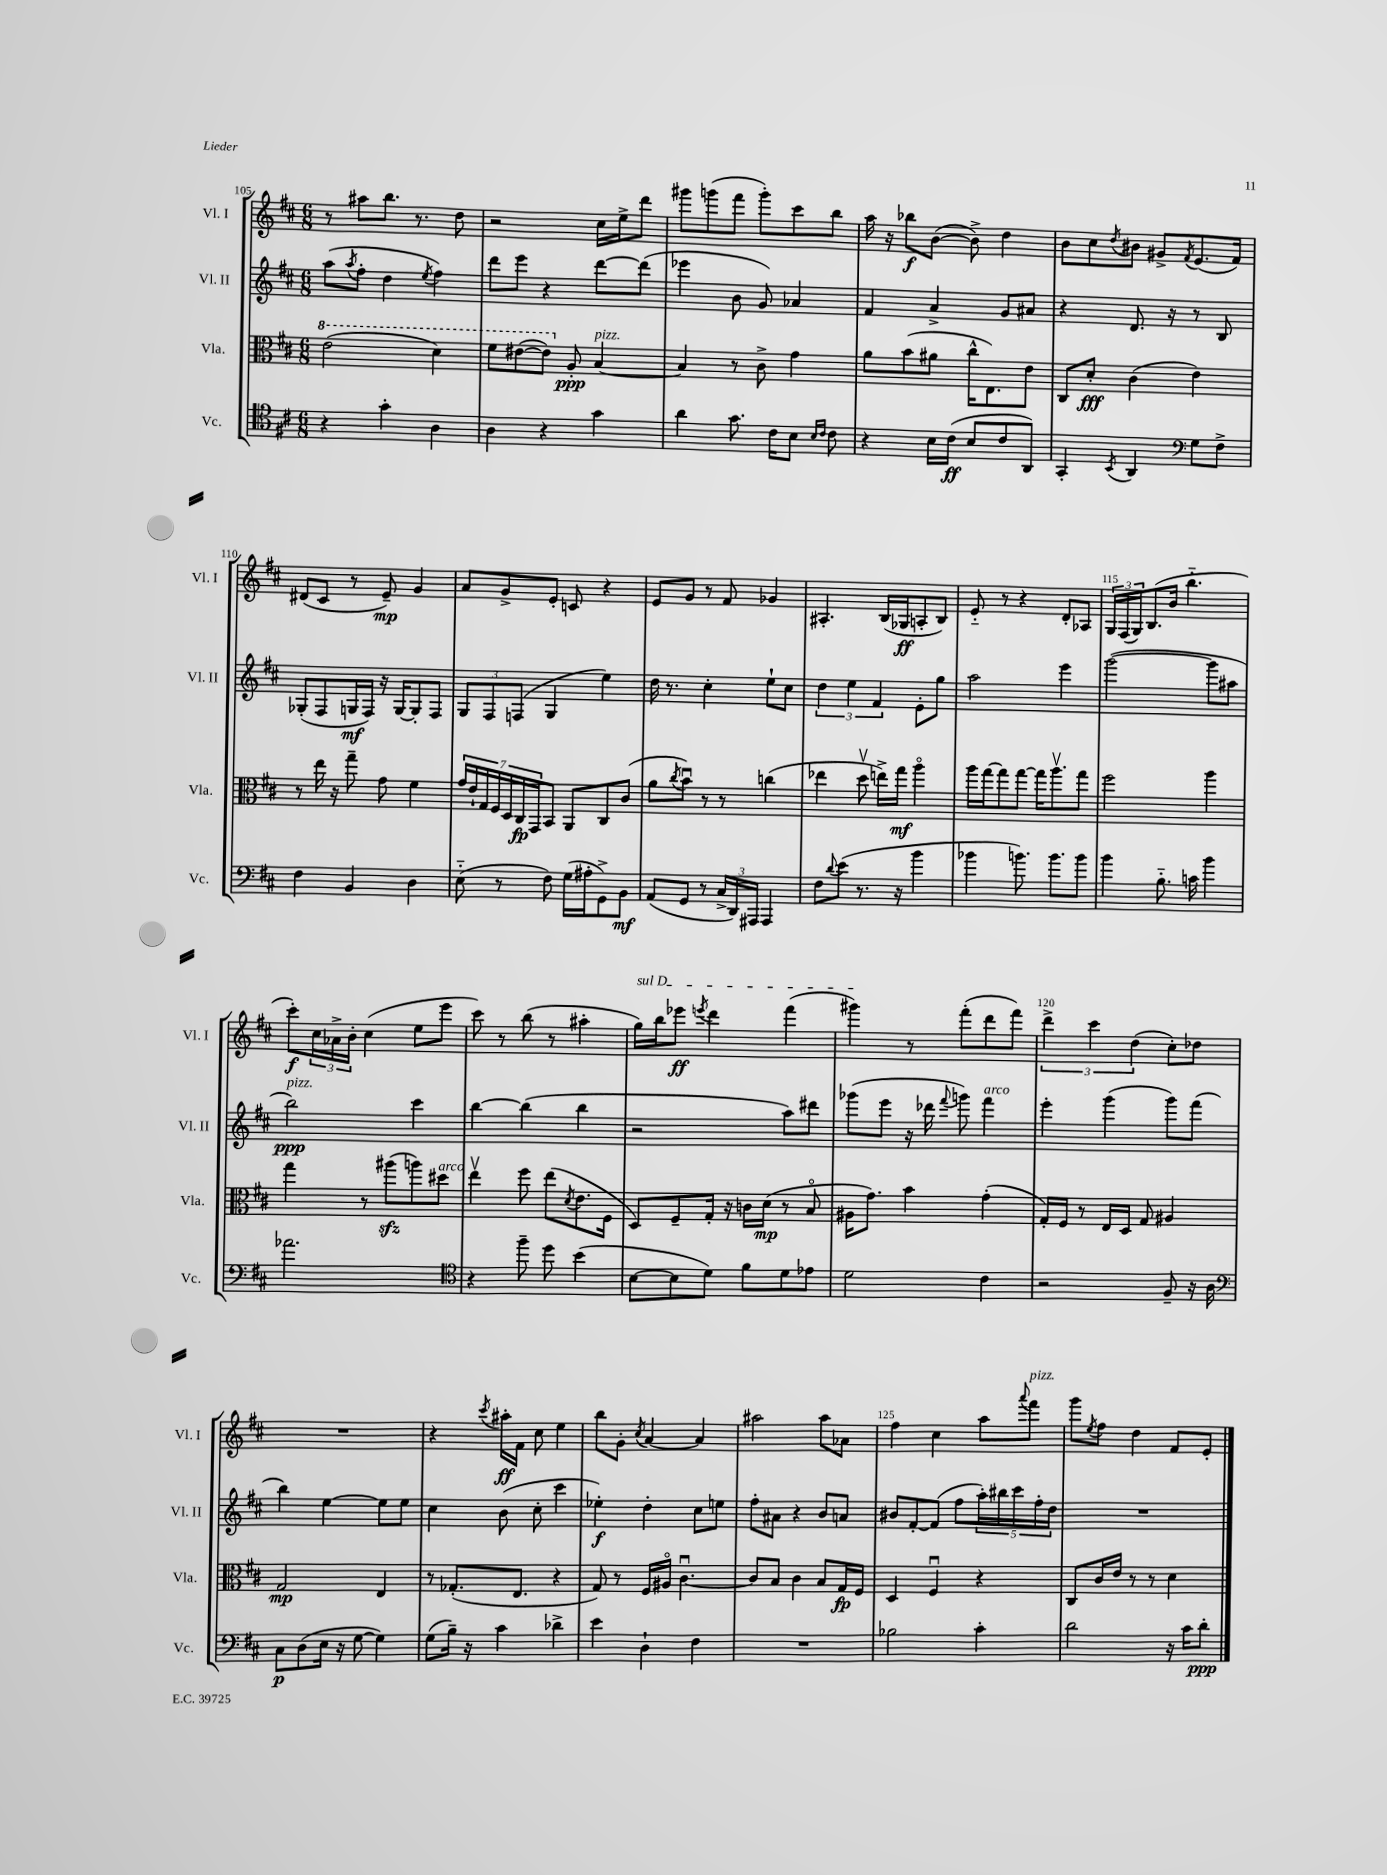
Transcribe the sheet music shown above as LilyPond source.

<<
\new StaffGroup <<
\new Staff = "s0" \with { instrumentName = "Vl. I" shortInstrumentName = "Vl. I" } {
    \clef treble \key d \major \numericTimeSignature \time 6/8
    r8 ais''8 b''8. r8. d''8 |
    r2 cis''16 e''16-> d'''8 |
    gis'''8 g'''8( fis'''8 g'''8-.) cis'''8 b''8 |
    a''16 r16 bes''8\f b'8~( b'8->) d''4 |
    b'8 cis''8 \acciaccatura { d''8 } bis'8 gis'8-> \acciaccatura { fis'8 } e'8.( fis'16) |
    dis'8( cis'8 r8 e'8--\mp) g'4 |
    a'8 g'8-> e'8-. c'8 r4 |
    e'8 g'8 r8 fis'8 ges'4 |
    ais4.-. b16( ges16\ff a8-. b8) |
    e'8-_ r8 r4 d'8-. aes8 |
    \tuplet 3/2 { g16 fis16( g16) } b8.( b'16 b''4.-_ |
    cis'''8-.\f) \tuplet 3/2 { cis''16 aes'16-> b'16-. } cis''4( e''8 e'''8 |
    cis'''8) r8 b''8( r8 ais''4-. |
    \once \override TextSpanner.bound-details.left.text = \markup { \italic "sul D" } g''16\startTextSpan) b''16 ees'''8\ff \acciaccatura { e'''8 } d'''4 fis'''4( |
    gis'''4\stopTextSpan) r8 fis'''8-.( d'''8 fis'''8) |
    \tuplet 3/2 { d'''4-> cis'''4 d''4( } cis''8-.) des''8 |
    R2. |
    r4 \acciaccatura { cis'''8 } ais''16-.\ff fis'16 cis''8 e''4 |
    b''8 g'8-. \acciaccatura { cis''8 } a'4~ a'4 |
    ais''2 ais''8 aes'8 |
    fis''4 cis''4 a''8 \appoggiatura { a'''8 } fis'''8^\markup { \italic "pizz." } |
    g'''8 \acciaccatura { e''8 } fis''8 d''4 fis'8 e'8-. \bar "|." |
}
\new Staff = "s1" \with { instrumentName = "Vl. II" shortInstrumentName = "Vl. II" } {
    \clef treble \key d \major \numericTimeSignature \time 6/8
    a''8( \acciaccatura { a''8 } fis''8-. d''4 \acciaccatura { e''8 } fis''4) |
    d'''8 e'''8 r4 d'''8~ d'''8( |
    ees'''4 b'8 g'8) aes'4 |
    fis'4 a'4-> g'8 ais'8 |
    r4 d'8. r16 r8 b8 |
    ges8-.( fis8 g16\mf fis16) r16 g16~ g8-. fis8 |
    \tuplet 3/2 { g8 fis8 f8( } g4 e''4) |
    d''16 r8. cis''4-. e''8-! cis''8 |
    \tuplet 3/2 { d''4 e''4 fis'4 } e'8-. g''8 |
    a''2 e'''4 |
    g'''2~( g'''8 ais''8 |
    b''2\ppp^\markup { \italic "pizz." }) cis'''4 |
    b''4~ b''4( b''4 |
    r2 a''8) dis'''8 |
    ges'''8( e'''8 r16 des'''16 \appoggiatura { fis'''8 } g'''8) fis'''4^\markup { \italic "arco" } |
    e'''4-. g'''4( g'''8) fis'''8( |
    b''4) e''4~ e''8 e''8 |
    cis''4 b'8( cis''8-. cis'''4 |
    ees''4-.\f) d''4-. cis''8 e''8 |
    fis''8-. ais'8 r4 b'8 a'8 |
    bis'8 fis'8~-. fis'8( fis''8 \tuplet 5/4 { a''16-.) bis''16 cis'''16 fis''16-. d''16 } |
    R2. \bar "|." |
}
\new Staff = "s2" \with { instrumentName = "Vla." shortInstrumentName = "Vla." } {
    \clef alto \key d \major \numericTimeSignature \time 6/8
    \ottava #1 e''2( d''4) |
    fis''8 eis''8~( eis''8) \ottava #0 a8-.\ppp b4~^\markup { \italic "pizz." } |
    b4 r8 cis'8-> g'4 |
    a'8 b'8( ais'8 cis''16-^ e8.) e'8 |
    cis8 d'8-.\fff cis'4( e'4) |
    r8 e''16 r16 g''8-- g'8 fis'4 |
    \tuplet 7/4 { g'16 e'16-! g16 fis16 d16 cis16\fp g,16 } b,8 a,8 cis8 cis'8( |
    a'8 \acciaccatura { cis''8 } b'8\downbow) r8 r8 c''4( |
    ees''4 d''8\upbow e''16->) g''16\mf a''4\flageolet |
    a''16 g''16~ g''8 g''8~ g''16 a''8.\upbow g''8 |
    fis''2 a''4 |
    g''4 r8 ais''8\sfz( a''8) dis''8^\markup { \italic "arco" } |
    e''4\upbow fis''8 e''8( \acciaccatura { d'8 } e'8. fis16 |
    d8) fis8-- g16-. r16 c'16 d'16\mp( r8 b8\flageolet |
    ais16 g'8.) b'4 g'4-.( |
    g16-.) fis16 r8 e16 d16 g8 ais4 |
    g2\mp e4 |
    r8 ges8.-.( e8. r4 |
    g8) r8 fis16 ais16\flageolet cis'4.~\downbow |
    cis'8 b8 cis'4 b8 g16\fp fis16 |
    d4 fis4\downbow r4 |
    cis8 cis'16 e'16 r8 r8 d'4 \bar "|." |
}
\new Staff = "s3" \with { instrumentName = "Vc." shortInstrumentName = "Vc." } {
    \clef tenor \key d \major \numericTimeSignature \time 6/8
    r4 g'4-. a4 |
    a4 r4 g'4 |
    a'4 g'8. cis'16 b8 \grace { b16 cis'16 } cis'8 |
    r4 b16 cis'16\ff( b8 cis'8 a,8) |
    g,4-. \acciaccatura { b,8 } a,4 \clef bass g8 fis8-> |
    fis4 b,4 d4 |
    e8-_( r8 fis8) g16( ais16-. g,8->) b,8\mf |
    a,8( g,8 r8 \tuplet 3/2 { cis16-> d,16) ais,,16 } ais,,4 |
    fis8 \appoggiatura { d'8 } e'8( r8. r16 b'4 |
    bes'4 b'8.) b'8. b'8 |
    b'4 b8.-_ c'16 b'4 |
    aes'2. |
    \clef tenor r4 fis''8-- d''8 b'4( |
    b8~ b8 d'8) fis'8 d'8 ees'8 |
    d'2 cis'4 |
    r2 fis8-- r16 a16 |
    \clef bass cis8\p d8( e16 r16 g8~ g4) |
    g8( b16--) r16 cis'4 des'4-> |
    e'4 d4-! fis4 |
    R2. |
    bes2 cis'4-. |
    d'2 r16 cis'16 d'8-.\ppp \bar "|." |
}
>>
>>
\layout { \context { \Score currentBarNumber = #105 \override BarNumber.break-visibility = ##(#f #t #t) barNumberVisibility = #(every-nth-bar-number-visible 5) } }
